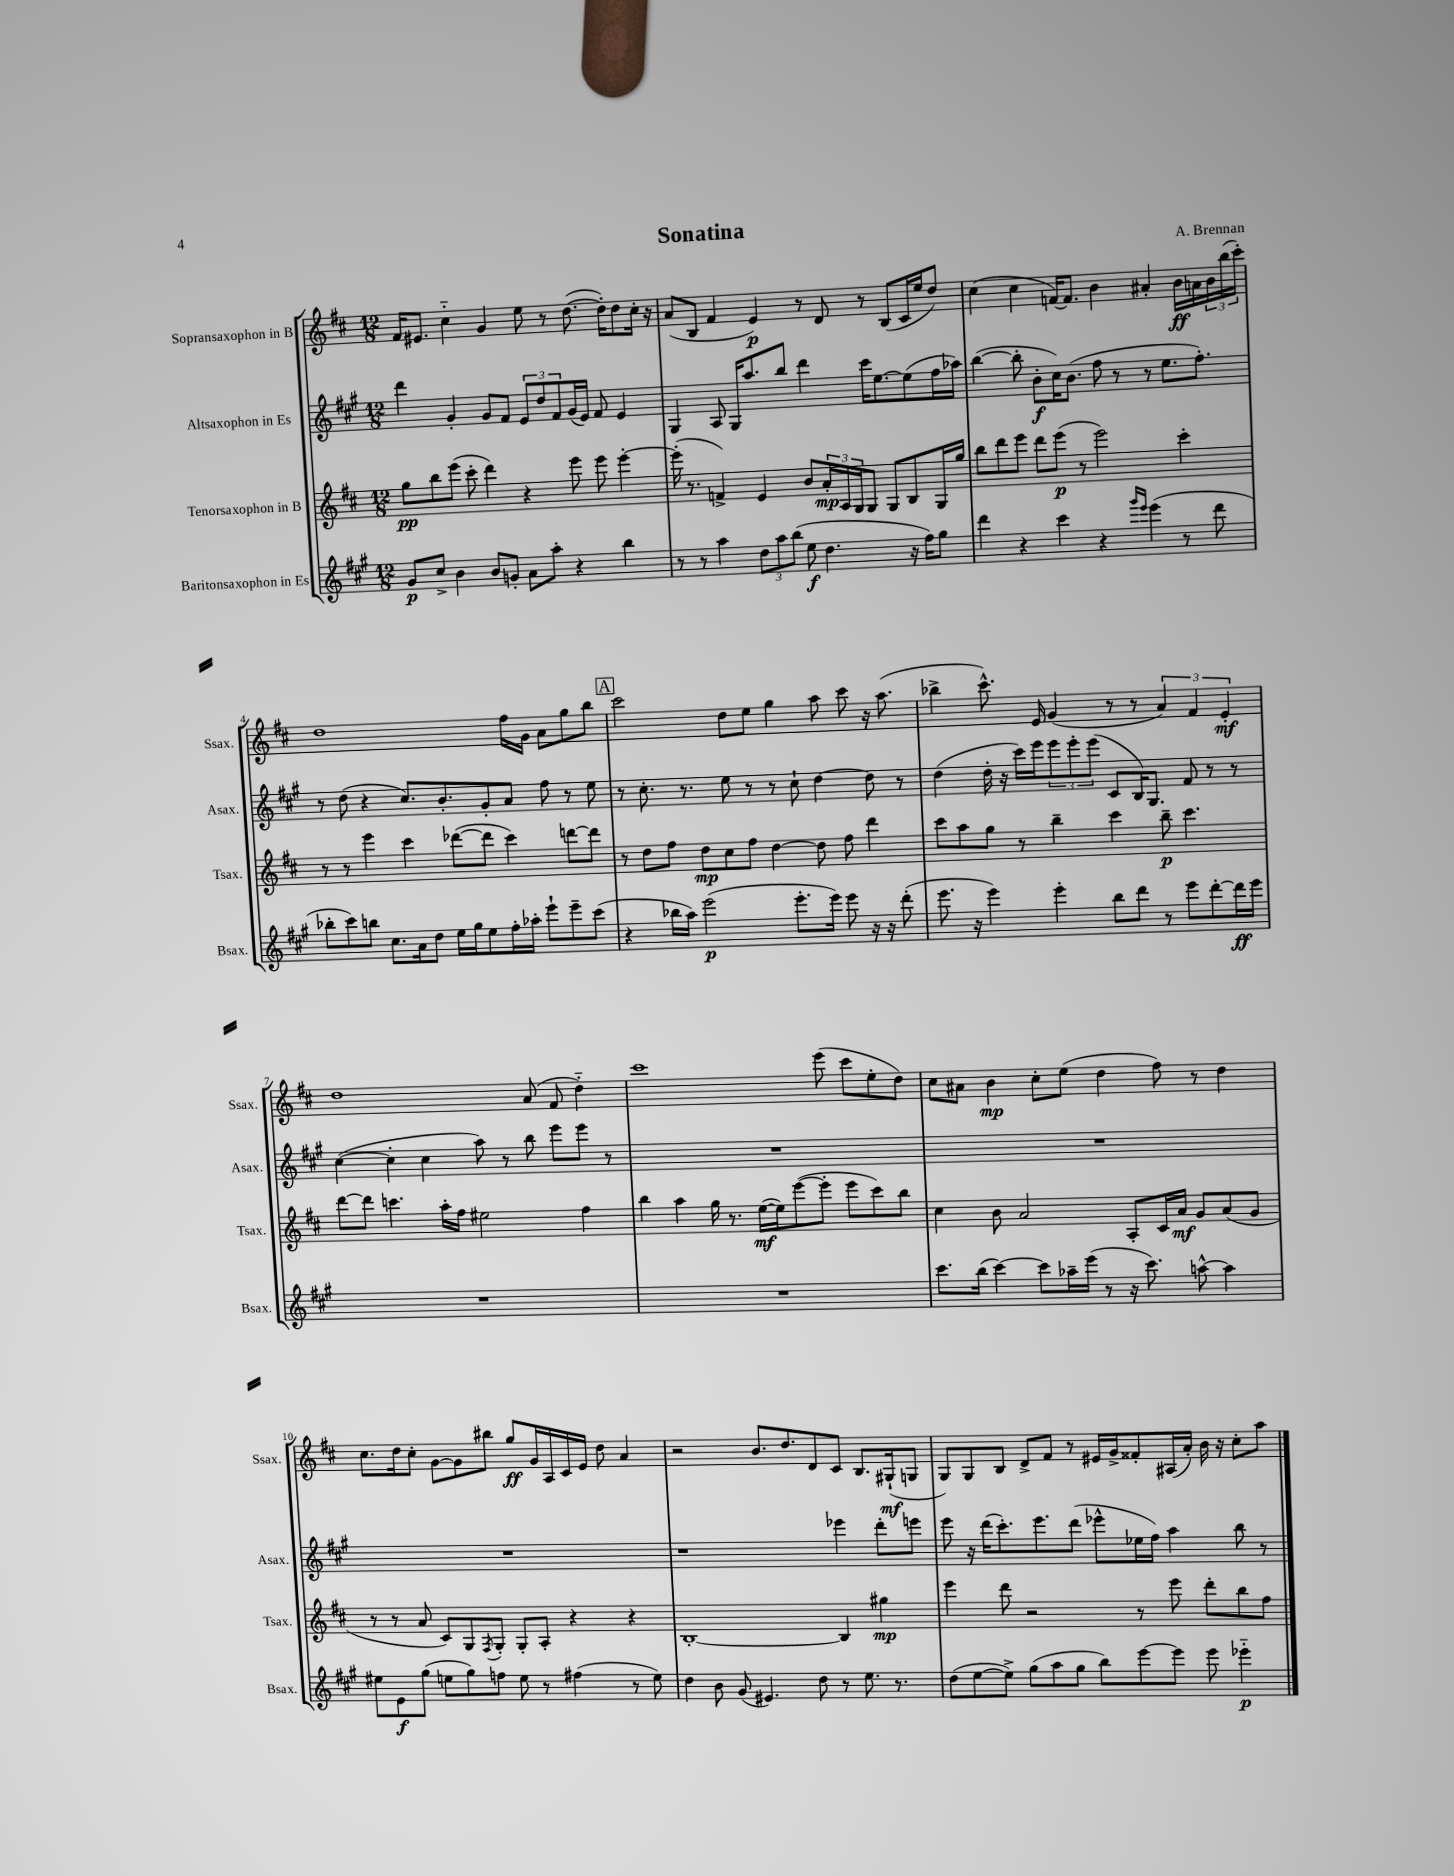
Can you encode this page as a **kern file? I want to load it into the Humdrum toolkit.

**kern	**kern	**kern	**kern
*staff4	*staff3	*staff2	*staff1
*clefG2	*clefG2	*clefG2	*clefG2
*k[f#c#g#]	*k[f#c#]	*k[f#c#g#]	*k[f#c#]
*M12/8	*M12/8	*M12/8	*M12/8
8g#	8gg	4ddd	16f#
.	.	.	8.e#
8cc#^	8bb	.	.
4b	(8eee	4g#'	4cc#'~
.	8ccc#'	.	.
8b	4ddd)	8g#	4g
8g'	.	8f#	.
8a	4r	12e	8ee
.	.	12dd	.
8aa'	.	.	8r
.	.	12f#	.
4r	8eee	(16g#	([8.dd
.	.	16e)	.
.	8eee	8f#	.
.	.	.	16dd'])
4bb	[4eee'	4e	8dd
.	.	.	16cc#'
.	.	.	16r
=	=	=	=
8r	(16eee']	4G#	(8a
.	8.r	.	.
8r	.	.	8B
4aa	4f^)	8A	4f#
.	.	16G#	.
.	.	8.aa	.
12dd	4e	.	4e)
12aa	.	.	.
.	.	8bb	.
(12bb	.	.	.
8ee	8b	4ddd	8r
4.dd	24a'	.	8d
.	24A	.	.
.	24G	.	.
.	8G	16ccc#	8r
.	.	[8.ee	.
.	8G	.	(8B
16r	8B	(8ee]	16c#
16ff#)	.	.	16ee
8gg#	16G	16ff#	8dd)
.	16gg	16aa-)	.
=	=	=	=
4ddd	8bb	([4bb	(4cc#
.	8ddd	.	.
4r	8eee	8bb']	4cc#
.	8ddd	8b'	.
4ccc#	(8eee	16cc#)	[16f)
.	.	(8.b	8.f]
.	8r	.	.
4r	2eee)	8ff#	4b
.	.	8r	.
16qqggg#	.	.	.
16qqeee	.	.	.
(4eee	.	8r	4a#'
.	.	8.ee	.
8r	4ccc#'	.	16b
.	.	8.ff#')	16a
8ddd	.	.	24b
.	.	.	(24bb
.	.	.	24ccc#')
=	=	=	=
8bb-'	8r	8r	1dd
8ccc#)	8r	(8dd	.
8bb	4eee	4r	.
8.cc#	.	.	.
.	4ccc#	8.cc#)	.
16a	.	.	.
8dd	.	.	.
.	.	8.b'	.
16ee	([8ddd-	.	.
16gg#	.	.	.
8ee	8ddd-]	8g#'	.
16ff#'	4ccc#)	8a	16ff#
16aa-'	.	.	16g
8eee`	.	8ff#	8a
8eee~	[8ddd	8r	8gg
(8ccc#	8ddd]	8ee	8bb
=	=	=	=
4r	8r	8r	2ccc#
.	8dd	8.cc#'	.
16bb-	8ff#	.	.
16aa)	.	8.r	.
(2eee	8dd	.	.
.	8cc#	8ee	8dd
.	8ff#	8r	8ee
.	[4dd	8r	4gg
8.eee'	.	8cc#`	.
.	8dd]	[4dd	8aa
16eee)	.	.	.
8eee	8ff#	.	8ccc#
16r	4ddd	8dd]	16r
16r	.	.	(8.aa
(8ddd'	.	8r	.
=	=	=	=
8.eee	8ccc#	(4dd	4bb-^
.	8aa	.	.
16r	.	.	.
4eee)	8gg	16dd'	8.ccc#^^)
.	.	16r	.
.	8r	16ccc#)	.
.	.	16eee	16e
4eee'	4bb~	12eee	(4g
.	.	12eee'	.
.	.	(12eee	.
8bb	4ccc#	8c#	8r
8ddd	.	16B)	8r
.	.	8.G#	.
8r	8bb~	.	6a)
8eee	4.ccc#	8f#	.
.	.	.	6f#
[8ddd'	.	8r	.
.	.	.	6e'
16ddd]	.	8r	.
16eee	.	.	.
=	=	=	=
1.r	[8ddd	([4cc#	1dd
.	8ddd]	.	.
.	4.ccc	4cc#']	.
.	.	4cc#	.
.	16aa'	.	.
.	16ff#	.	.
.	2ee#	8aa)	.
.	.	8r	.
.	.	8bb	(8a
.	.	8eee	8f#
.	4ff#	8eee	4dd'~)
.	.	8r	.
=	=	=	=
1.r	4bb	1.r	1ccc#
.	4aa	.	.
.	16gg	.	.
.	8.r	.	.
.	([16ee	.	.
.	16ee])	.	.
.	([8eee	.	.
.	8eee']	.	(8eee
.	8eee	.	8ccc#
.	8ccc#)	.	8ee'
.	8bb	.	8dd)
=	=	=	=
8.ccc#	4cc#	1.r	8cc#
.	.	.	8a#
(16bb	.	.	.
[4ccc#)	8b	.	4b
.	2a	.	.
8ccc#]	.	.	8cc#'
16aa-~	.	.	(8ee
(16eee	.	.	.
8r	.	.	4dd
16r	8A'	.	.
8.ccc#)	.	.	.
.	16c#	.	8ff#)
.	16a	.	.
[8aa^^	8g	.	8r
4aa]	(8a	.	4dd
.	8g	.	.
=	=	=	=
8ee#	8r	1.r	8.cc#
8e	8r	.	.
.	.	.	16dd
(8gg#	8a	.	8cc#'
8ee	8c#)	.	[8g
8gg#)	8G	.	8g]
.	8qF#	.	.
8ff	8G'	.	8bb#
8ee	8G'	.	8gg
8r	8A'	.	16g
.	.	.	16A
(4ff#	4r	.	16c#
.	.	.	16e
.	.	.	8dd
8r	4r	.	4a
8ee)	.	.	.
=	=	=	=
4dd	[1B'	1r	2r
8b	.	.	.
(8g#	.	.	.
4.e#)	.	.	8.b
.	.	.	8.dd
8dd	.	.	8d
8r	4B]	4eee-	8c#
8.ee	.	.	8.B
.	4gg#	8ddd'	.
8.r	.	.	(16G#`
.	.	8eee	8G
=	=	=	=
(8dd	4eee	8eee	8G)
[8ee	.	16r	8G
.	.	(16ddd	.
8ee^])	8ddd	8.ccc#')	8B
(8gg#	2r	.	8d^
.	.	8.eee	.
8aa	.	.	8f#
8gg#	.	(8ddd	8r
8bb)	.	8eee-^^	16e#
.	.	.	16g^
[8eee	8r	16ee-	8f##'
.	.	16ff#)	.
8eee]	8eee	4aa	(16A#
.	.	.	16a')
8eee	8ddd'	.	16b
.	.	.	16r
4eee-'~	8bb	8bb	8cc#'
.	8ff#	8r	8aa
==	==	==	==
*-	*-	*-	*-
